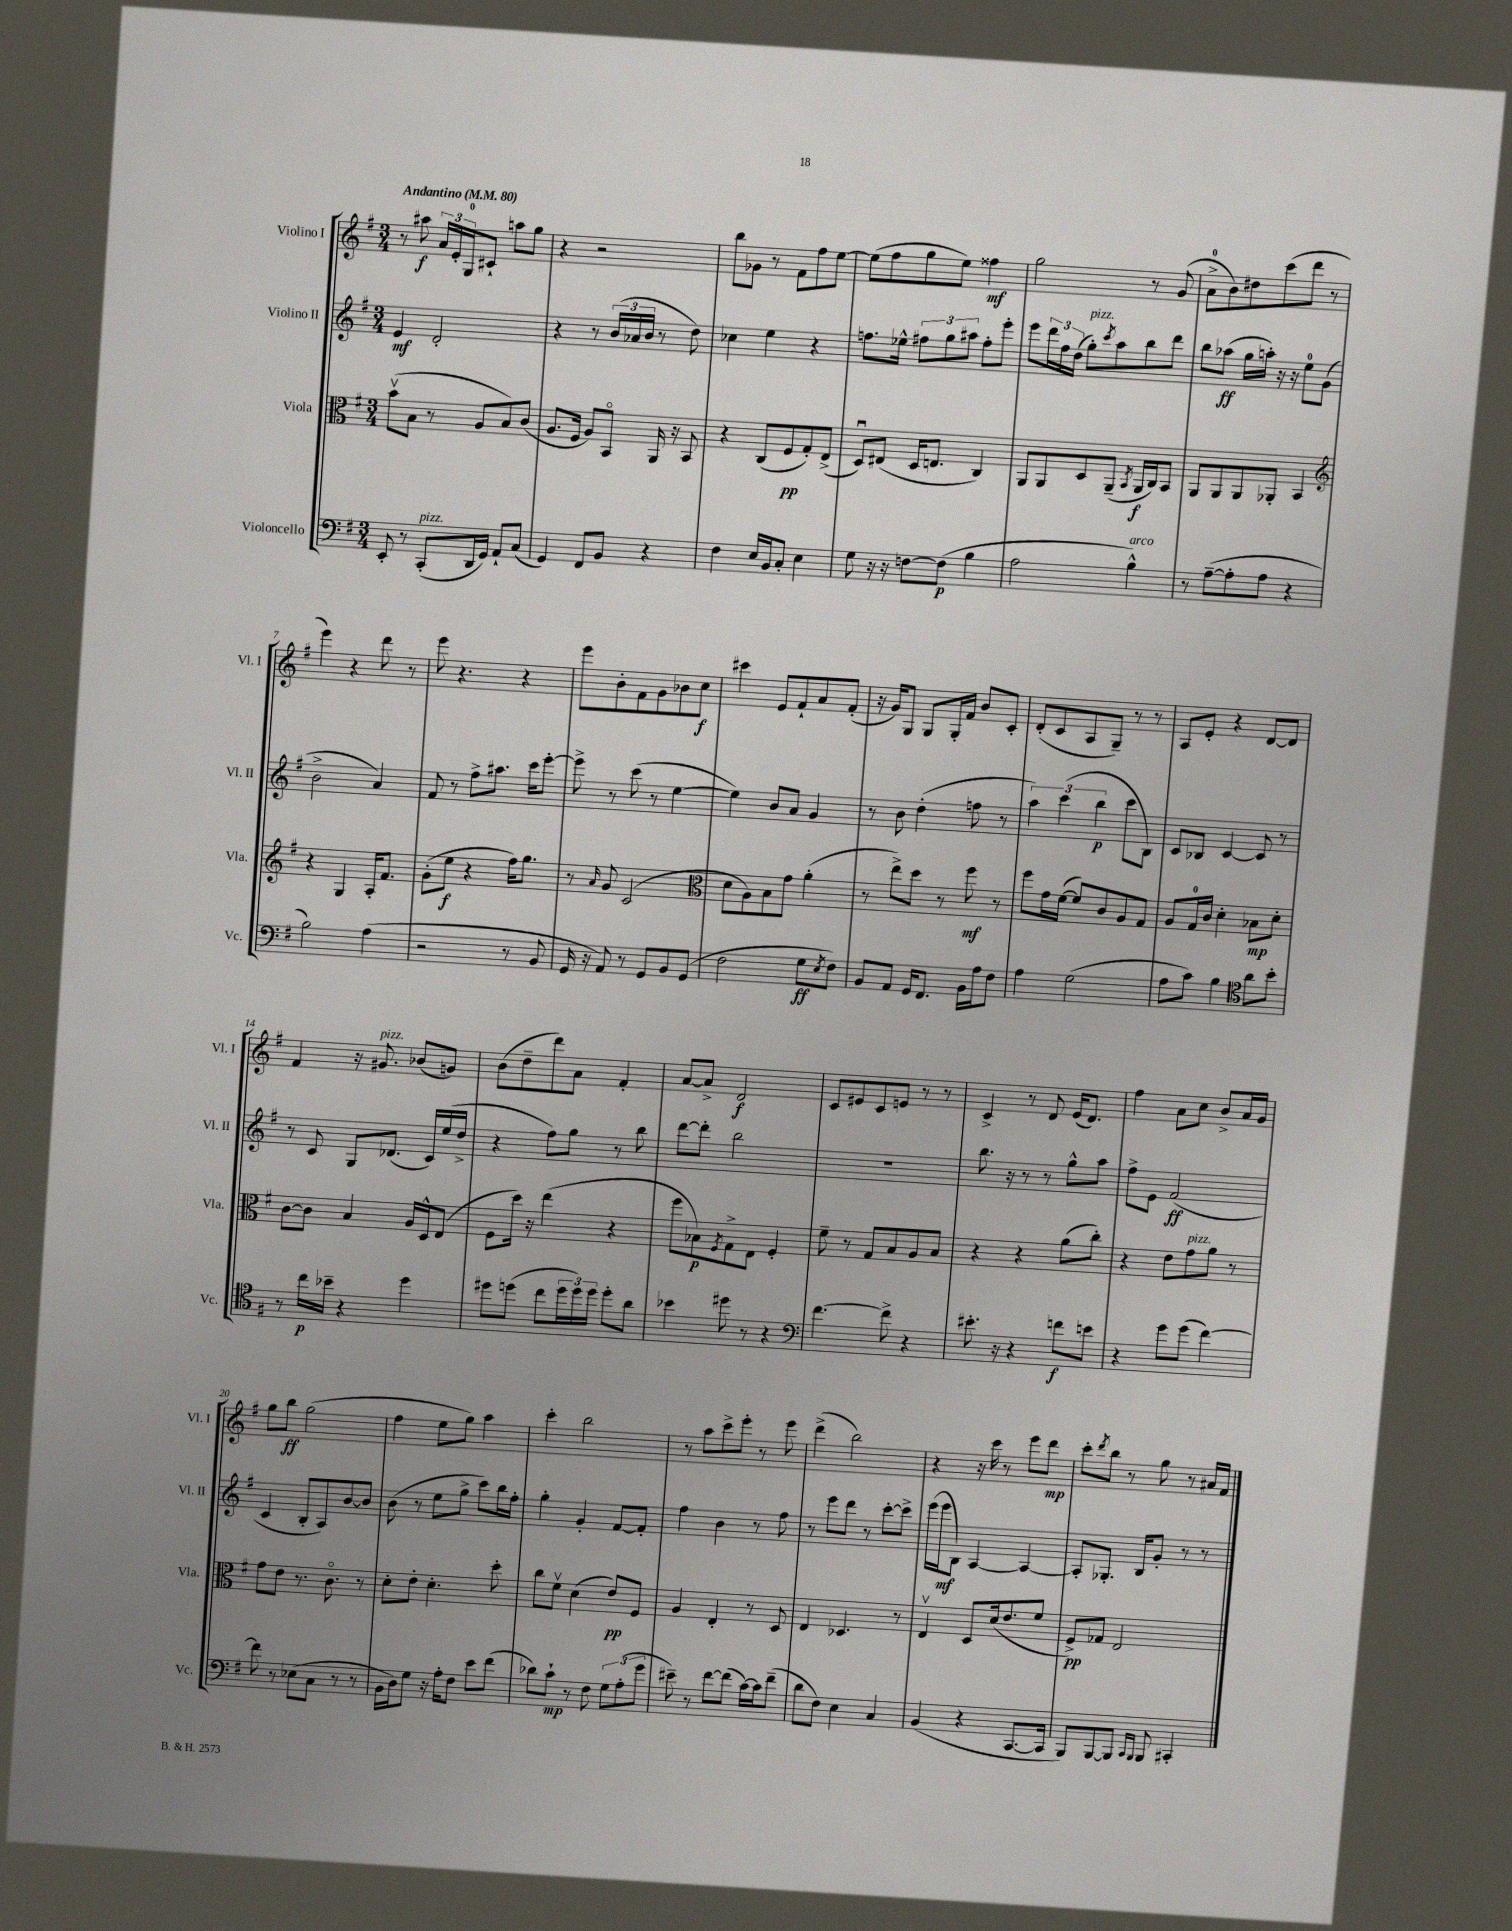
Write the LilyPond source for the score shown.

<<
\new StaffGroup <<
\new Staff = "s0" \with { instrumentName = "Violino I" shortInstrumentName = "Vl. I" } {
    \clef treble \key g \major \numericTimeSignature \time 3/4 \tempo "Andantino" 4 = 80
    r8 ais''8\f \tuplet 3/2 { a'16 e'16-. g16-0 } cis'8-! a''8 g''8 |
    r4 r2 |
    b''8 ges'8 r8 fis'8 fis''8 e''8~ |
    e''8( fis''8 g''8 e''8) fisis''4\mf |
    g''2 r8 g'8( |
    a'8-0-> b'8) dis''8 c'''8( d'''8 r8 |
    e'''4) r4 d'''8 r8 |
    e'''8 r4. r4 |
    e'''8 b'8-. fis'8 g'8 bes'8 c''8\f |
    cis'''4 e'8 fis'8-! a'8 fis'8-.( |
    r16 g'16) g8 g8 g16-. fis'16 b'8 c'8-. |
    d'8-.( c'8 a8 g8--) r8 r8 |
    a8 e'8-. r4 d'8~ d'8 |
    fis'4 r16 gis'8.^\markup { \italic "pizz." } bes'8( g'8) |
    b'8( d''8-- d'''8) a'8 fis'4-. |
    a'8~ a'8-> d'2\f |
    c'8 eis'8 c'8 e'8 r8 r8 |
    c'4-> r8 d'8 e'16( d'8.) |
    fis''4 a'8 c''8 b'8-> a'16 g'16 |
    g''8 b''8\ff g''2( |
    fis''4 e''8 g''8) a''4 |
    c'''4-. b''2 |
    r8 a''8 c'''8-> e'''8-. r8 e'''8 |
    d'''4->( b''2) |
    r4 r16 c'''16 r8 e'''8 d'''8\mp |
    c'''8-. \acciaccatura { d'''8 } b''8 r8 g''8 r8 ais'16 fis'16 \bar "|." |
}
\new Staff = "s1" \with { instrumentName = "Violino II" shortInstrumentName = "Vl. II" } {
    \clef treble \key g \major \numericTimeSignature \time 3/4
    e'4\mf d'2-. |
    r4 r8 \tuplet 3/2 { b'16( aes'16 b'16 } r8 d''8) |
    ces''4 e''4 r4 |
    f''8. ees''16-^ \tuplet 3/2 { fis''8 g''8 ais''8 } fis''8-. e'''8-. |
    e'''8 \tuplet 3/2 { d'''16 fis''16 d''16( } g''8-.^\markup { \italic "pizz." }) \acciaccatura { c'''8 } a''8 b''8 d'''8 |
    b''8 aes''8\ff( g''16 a''16-.) r16 r16 e''8-0 g'8( |
    b'2-> a'4) |
    fis'8 r8 fis''8-> ais''8. c'''16 e'''8~-. |
    e'''8-> r8 c'''8( r8 e''4~ |
    e''4) b'8 a'8 g'4 |
    r8 b'8 d''4-.( f''8 r8 |
    \tuplet 3/2 { a''4) c'''4( b''4\p } c'''8 b8) |
    c'8 bes8 c'4~ c'8 r8 |
    r8 c'8 g8 des'8.( c'16) e''16( d''16-> |
    r4 fis''8) g''8 r8 b''8 |
    d'''8~ d'''8-. b''2 |
    R2. |
    b''8. r16 r8 r8 g''8-^ a''8 |
    fis''8-> e'8 fis'2\ff( |
    c'4 b8-. a8) b'8~ b'8 |
    b'8( r8 e''8 g''8-> c'''8) b''16 fis''16-. |
    g''4-. g'4-. fis'8~ fis'8-. |
    fis''4 b'4 r8 fis''8 |
    r8 e'''8 d'''8 r8 c'''8~-. c'''8-> |
    e'''16( e'''16\mf b8) a4~ a4~ |
    a8-. ges8.-. b16 g'8-. r8 r8 \bar "|." |
}
\new Staff = "s2" \with { instrumentName = "Viola" shortInstrumentName = "Vla." } {
    \clef alto \key g \major \numericTimeSignature \time 3/4
    b'8\upbow( b8 r8 a8 b8) c'8( |
    a8. fis16 a8) b,8\flageolet a,16 r16 b,8 |
    r4 c8( fis8\pp g8-.) e8->( |
    d8\downbow) eis8( d16 e8. c4) |
    a,8 a,8 d8 a,8--( \acciaccatura { b,8 } a,16\f c16) b,8 |
    a,8 a,8 a,8 aes,8-. b,4 |
    \clef treble r4 g4 a16-. fis'8. |
    g'8-.( e''8\f r4 fis''16) g''8. |
    r8 \grace { a'16 } g'8 c'2( |
    \clef alto d'8 a8) b8 g'8 a'4-.( |
    r8 e''8->) d''8 r8 fis''8\mf r8 |
    fis''8 g'16 fis'16~( fis'8) c'8 a8 g8 |
    a8 g16-0 c'16 d'4-. bes8\mp d'8-. |
    c'8~ c'8 b4 a16 d16-^ e8( |
    fis8 d''16) r16 e''4( r4 |
    fis''8 bes8\p) \acciaccatura { fis8 } g8-> e8 fis4-. |
    fis'8-- r8 g8 b8 a8 b8 |
    r4 r4 a'8( c''8-.) |
    r4 e'8 g'8^\markup { \italic "pizz." } a'8 r8 |
    g'8 e'8 r8. c'8.\flageolet r8 |
    d'8-. e'8-. d'4.-. d''8-. |
    c''8 fis'8\upbow d'4( e'8\pp) fis8 |
    a4 e4-. r8 d8 |
    e4 des4. r8 |
    e4\upbow d8 d'16( e'8. fis'8 |
    fis8->\pp) ges8 e2 \bar "|." |
}
\new Staff = "s3" \with { instrumentName = "Violoncello" shortInstrumentName = "Vc." } {
    \clef bass \key g \major \numericTimeSignature \time 3/4
    e,8-. r8 c,8-.^\markup { \italic "pizz." }( d,16 g,16) a,8-! c8( |
    g,4) fis,8 b,8 r4 |
    fis4 e16 b,16 c8-. e4 |
    g8 r16 r16 f8~ f8\p( b4 |
    a2 b4-^^\markup { \italic "arco" }) |
    r8 a8~--( a8-. a8 r4 |
    b2) a4( |
    r2 r8 b,8 |
    g,16 r16 a,8) r8 g,8 b,8 g,8( |
    fis2 g8\ff \acciaccatura { e8 } fis8) |
    b,8 a,8 g,16 fis,8. b,16 a16 fis8 |
    a4 g2( |
    a8 c'8) b4 \clef tenor a'8 b'8-. |
    r8 c''16\p bes'16-- r4 d''4 |
    dis''8 d''8( c''8 \tuplet 3/2 { d''16 d''16) d''16 } d''8-. a'8 |
    bes'4 dis''8 r8 r4 |
    \clef bass fis'4.~ fis'8-> r4 |
    eis'8.-. r16 r4 f'8\f e'8 |
    r4 g'8 g'8( fis'4~) |
    fis'8 r8 ees8( c8 r8 r8 |
    b,16 d16) g8 r16 a16-. fis8 e'8 fis'8( |
    des'8) c'8-!\mp r8 fis8 \tuplet 3/2 { g8 a8-.( g'8 } |
    eis'8--) r8 fis'8~ fis'8( c'16~) c'16 fis'8--( |
    d'8 fis8) e4 c4 |
    b,4( r4 c,8.~ c,16 |
    b,,8) b,,8~ b,,8 \grace { c,16 b,,16 } b,,8 cis,4-. \bar "|." |
}
>>
>>
